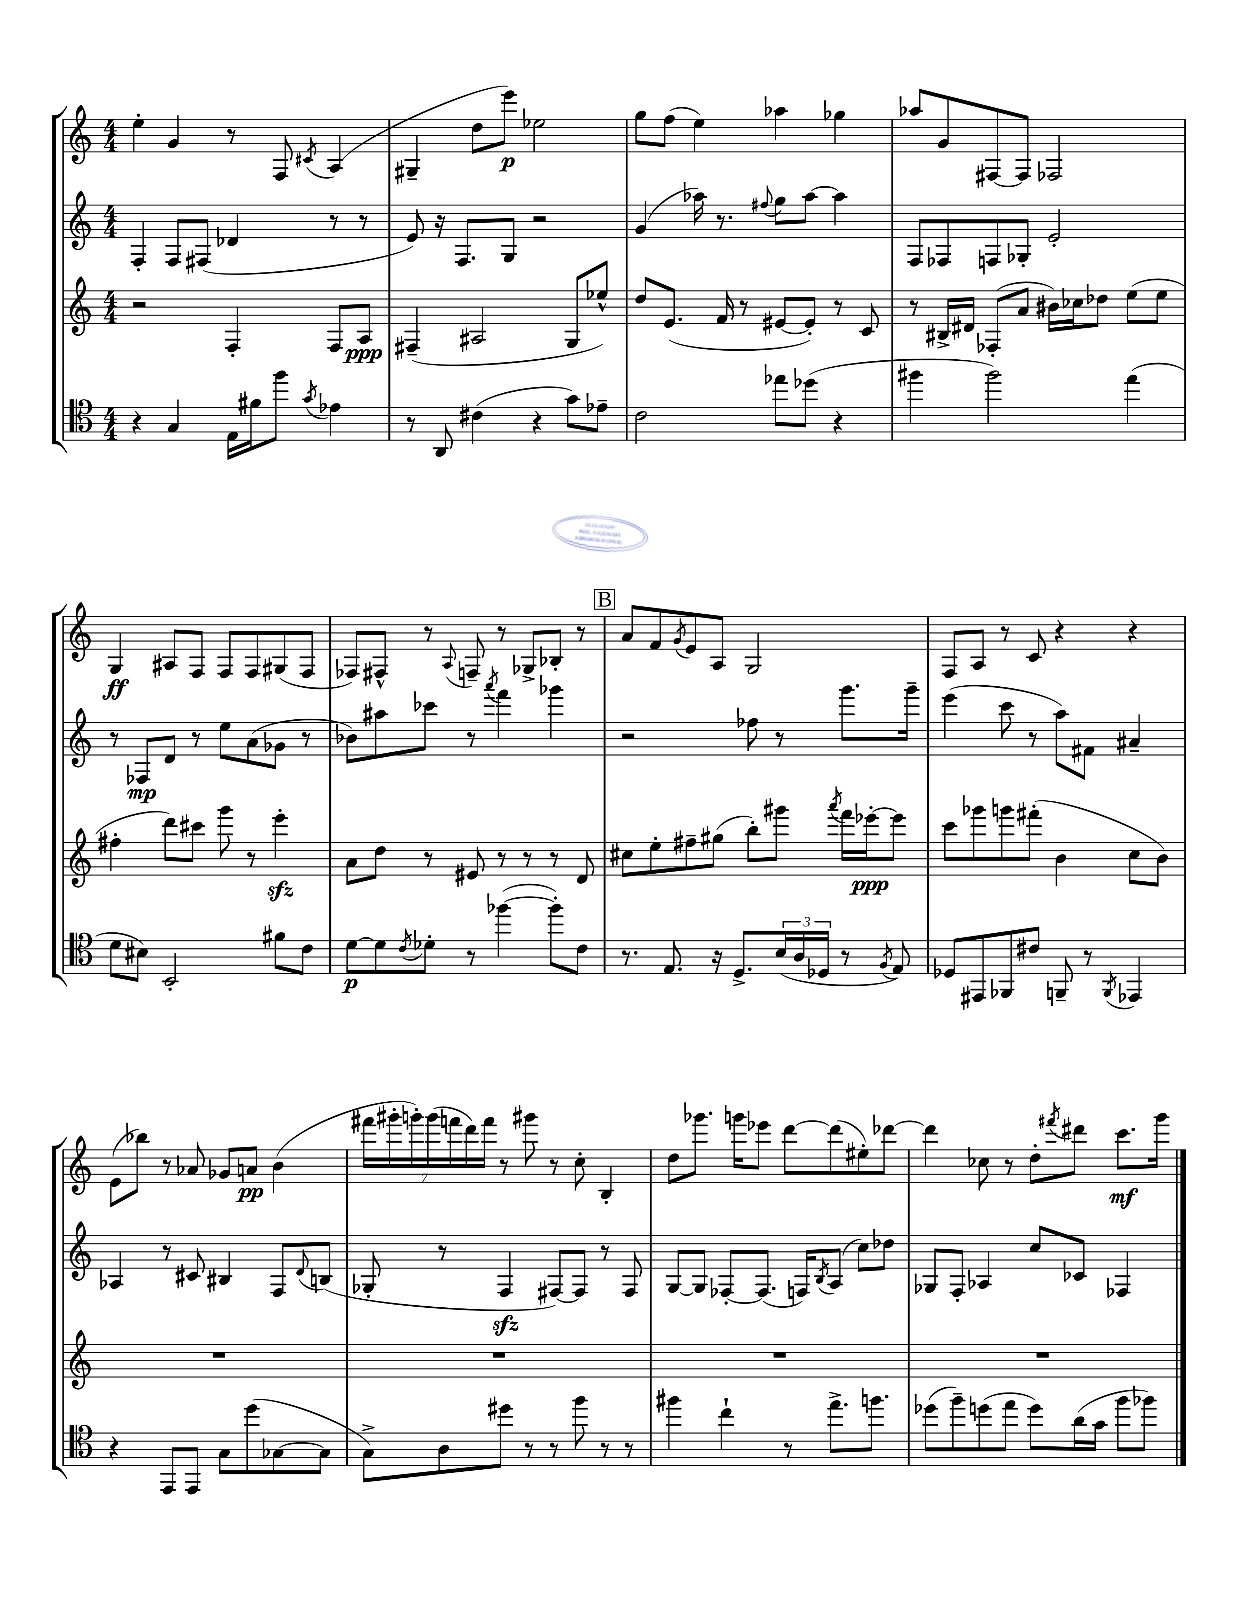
<<
\new StaffGroup <<
\new Staff = "s0" {
    \clef treble \key c \major \numericTimeSignature \time 4/4
    e''4-. g'4 r8 f8 \acciaccatura { cis'8 } a4( |
    gis4-- d''8 e'''8\p) ees''2 |
    g''8 f''8( e''4) aes''4 ges''4 |
    aes''8 g'8 fis8~ fis8 fes2 |
    g4\ff ais8 f8 f8 f8 gis8( f8 |
    fes8) fis8-^ r8 \appoggiatura { a8 } f8-- r8 ges8-> bes8-. r8 |
    \mark \markup { \box "B" } a'8 f'8 \acciaccatura { g'8 } e'8 a8 g2 |
    f8 a8 r8 c'8 r4 r4 |
    e'8( bes''8) r8 aes'8 ges'8 a'8\pp b'4( |
    \tuplet 7/4 { fis'''16 gis'''16-. g'''16-.) g'''16( f'''16 d'''16) f'''16 } r8 gis'''8 r8 c''8-. b4-. |
    d''8 ges'''8. g'''16 ees'''8 d'''8~ d'''8( eis''8-.) des'''8~ |
    des'''4 ces''8 r8 d''8-. \acciaccatura { fis'''8 } dis'''8 c'''8.\mf g'''16 \bar "|." |
}
\new Staff = "s1" {
    \clef treble \key c \major \numericTimeSignature \time 4/4
    f4-. f8 fis8( des'4 r8 r8 |
    e'8) r16 f8. g8 r2 |
    g'4( aes''16) r8. \appoggiatura { fis''8 } g''8 aes''8~ aes''4 |
    f8 fes8 f8 ges8-. e'2-. |
    r8 fes8\mp d'8 r8 e''8 a'8( ges'8 r8 |
    bes'8) ais''8 ces'''8 r8 \acciaccatura { a'''8 } f'''4 ges'''4 |
    \mark \markup { \box "B" } r2 fes''8 r8 g'''8. g'''16-- |
    e'''4( c'''8 r8 a''8) fis'8 ais'4-- |
    aes4 r8 cis'8 bis4 f8 \appoggiatura { d'8 } b8( |
    ges8-. r8 f4\sfz fis8~) fis8 r8 fis8 |
    g8~ g8 fes8~-. fes8.( f16) \acciaccatura { b8 } a8( c''8) des''8 |
    ges8 f8-. aes4 c''8 ces'8 fes4 \bar "|." |
}
\new Staff = "s2" {
    \clef treble \key c \major \numericTimeSignature \time 4/4
    r2 f4-. f8 a8\ppp |
    fis4--( ais2 g8 ees''8-^) |
    d''8 e'8.( f'16 r8 eis'8~ eis'8-.) r8 c'8 |
    r8 bis16-> dis'16 fes8-.( a'8 bis'16) ces''16 des''8 e''8( e''8 |
    fis''4-. d'''8) cis'''8 g'''8 r8 e'''4-.\sfz |
    a'8 d''8 r8 eis'8 r8 r8 r8 d'8 |
    \mark \markup { \box "B" } cis''8 e''8-. fis''8-- gis''8( b''8-.) gis'''8 \acciaccatura { a'''8 } f'''16 ees'''16~-.\ppp ees'''8 |
    c'''8 ges'''8 g'''8 fis'''8-.( b'4 c''8 b'8) |
    R1 |
    R1 |
    R1 |
    R1 \bar "|." |
}
\new Staff = "s3" {
    \clef tenor \key c \major \numericTimeSignature \time 4/4
    r4 g4 e16 fis'16 f''8 \acciaccatura { g'8 } ees'4 |
    r8 a,8 cis'4( r4 g'8) ees'8-- |
    c'2 ees''8 des''8( r4 |
    fis''4 fis''2) e''4( |
    d'8 bis8) b,2-. fis'8 c'8 |
    d'8~\p d'8 \acciaccatura { c'8 } des'8-. r8 fes''4~( fes''8-.) c'8 |
    \mark \markup { \box "B" } r8. e8. r16 d8.-> \tuplet 3/2 { b16( a16 des16 } r8 \acciaccatura { f8 } e8) |
    des8 eis,8 fes,8 cis'8 f,8-- r8 \acciaccatura { f,8 } ees,4 |
    r4 e,8 e,8 g8 d''8( ges8~ ges8 |
    g8->) a8 dis''8 r8 r8 f''8 r8 r8 |
    fis''4 c''4-! r8 e''8.-> f''8. |
    des''8( f''8--) d''8( e''8 d''8) a'16( g'16 f''8 fes''8) \bar "|." |
}
>>
>>
\layout { \context { \Score \remove "Bar_number_engraver" } }
